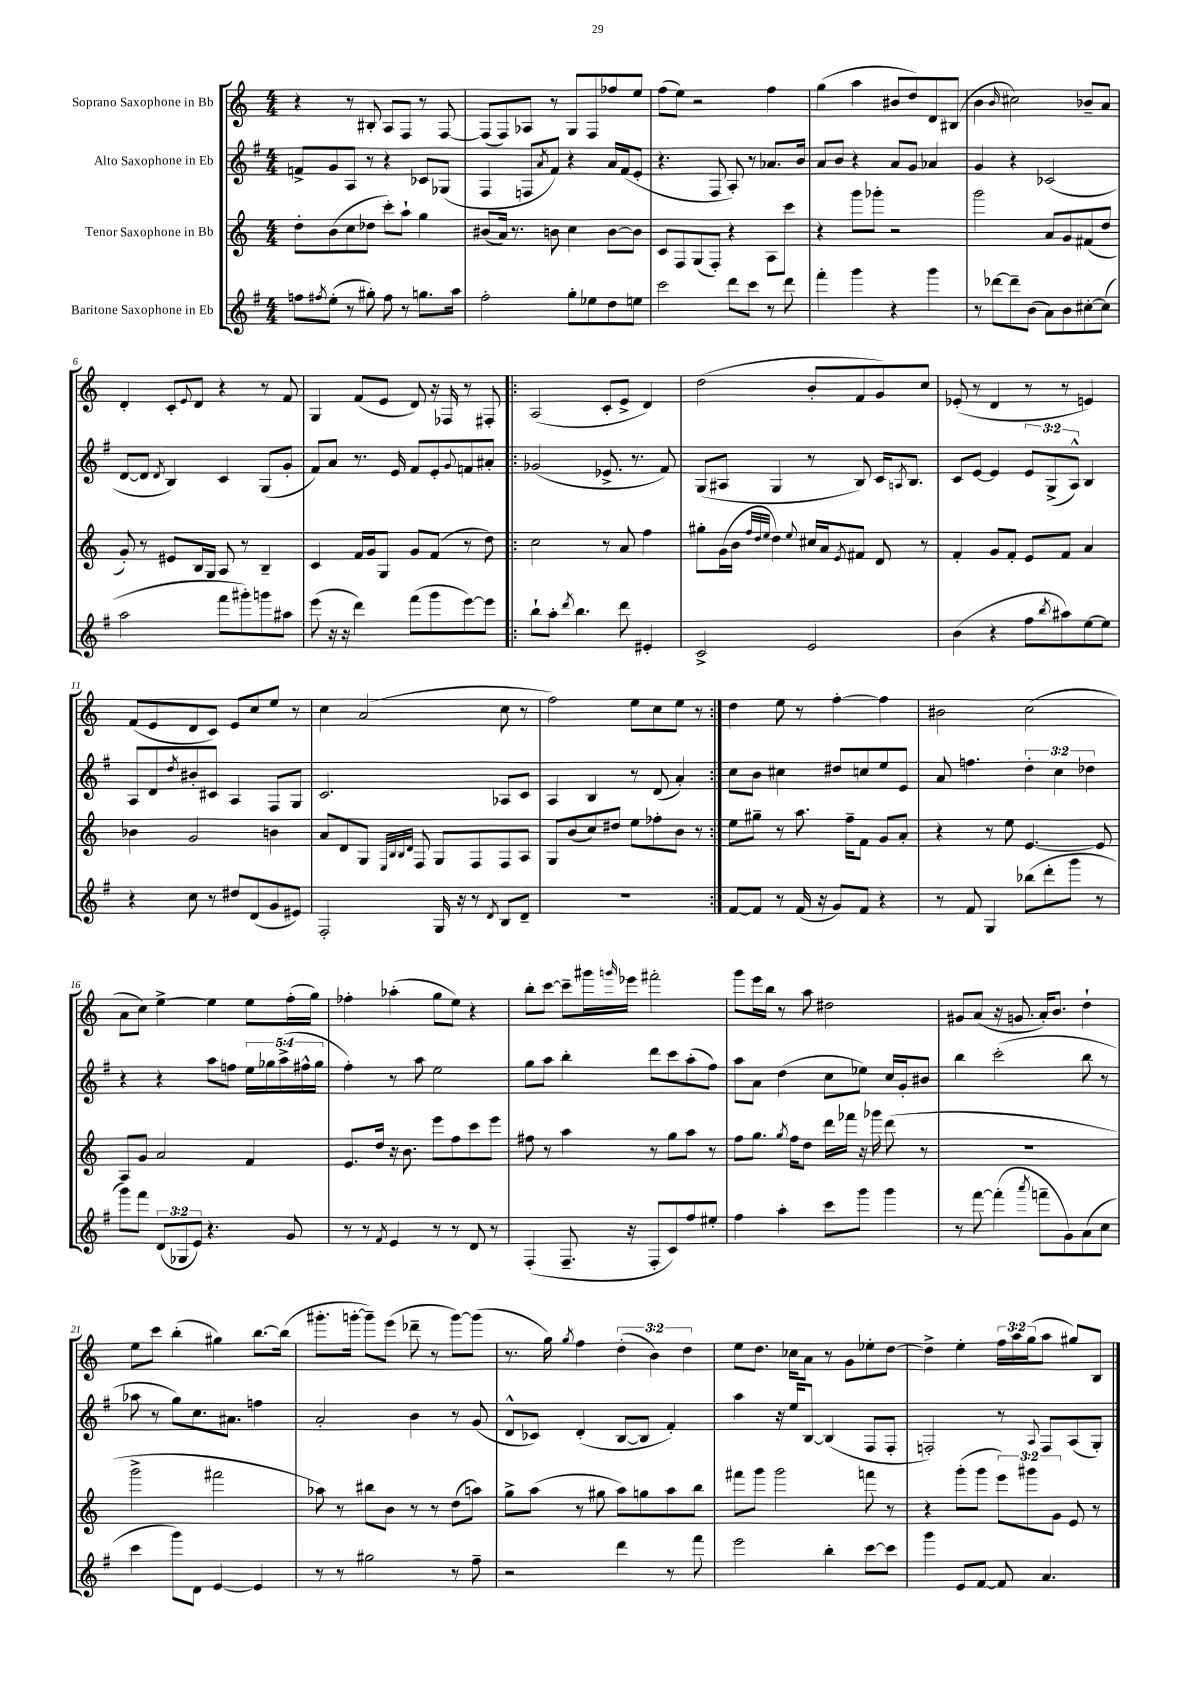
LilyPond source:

<<
\new StaffGroup <<
\new Staff = "s0" \with { instrumentName = "Soprano Saxophone in Bb" } {
    \clef treble \key c \major \numericTimeSignature \time 4/4 \override Staff.TupletNumber.text = #tuplet-number::calc-fraction-text
    r4 r8 bis8-. a8 f8 r8 f8~ |
    f8( f8) aes8 r8 g8 f8 fes''8 e''8 |
    f''8( e''8) r2 f''4 |
    g''4( a''4 bis'8 d''8) d'8 bis8( |
    b'4 \grace { b'16 } cis''2) bes'8-- a'8 |
    d'4-. c'8-. \appoggiatura { e'8 } d'8 r4 r8 f'8 |
    g4 f'8( e'8 d'8) r16 fes16 r8 fis8-. |
    \repeat volta 2 { a2( c'8-. e'8-> d'4) |
    d''2( b'8-. f'8 g'8) c''8 |
    ees'8-.( r8 d'4 r8 r8 e'4) |
    f'8( e'8 d'8 c'8) e'8 c''8 e''8 r8 |
    c''4 a'2( c''8 r8 |
    f''2) e''8 c''8 e''8 r8 | }
    d''4 e''8 r8 f''4~-. f''4 |
    bis'2 c''2( |
    a'8 c''8) e''4~-> e''4 e''8 f''16-.( g''16) |
    fes''4-. aes''4-.( g''8 e''8) r4 |
    b''8-. c'''8~ c'''8-- gis'''16 \grace { g'''16 } ees'''16 fis'''2-. |
    g'''8 e'''16 b''16 r8 a''8 dis''2 |
    gis'8 a'8( r16 g'8. a'16-.) b'8. d''4-! |
    e''8 c'''8 b''4-.( gis''4) b''8.~ b''16( |
    gis'''8.-. g'''16~-. g'''8--) e'''8( des'''8-- r8 g'''8~) g'''8( |
    r8. g''16) \acciaccatura { g''8 } f''4 \tuplet 3/2 { d''4-.( b'4) d''4 } |
    e''8 d''8. ces''16 a'8 r8 g'8 ees''8-. d''8~ |
    d''4-> e''4-. \tuplet 3/2 { f''16 a''16 g''16( } a''8 gis''8) b8 \bar "|." |
}
\new Staff = "s1" \with { instrumentName = "Alto Saxophone in Eb" } {
    \clef treble \key g \major \numericTimeSignature \time 4/4 \override Staff.TupletNumber.text = #tuplet-number::calc-fraction-text
    f'8-> g'8 a8 r8 r4 ces'8 ges8( |
    fis4 f8 \acciaccatura { a'8 } fis'8) r4 a'16 fis'16( e'8-. |
    r4. fis8 a8-.) r8 aes'8. b'16 |
    a'8 b'8 r4 a'8 g'8 aes'4 |
    g'4 r4 ces'2( |
    d'8~ d'8 \acciaccatura { d'8 } b4) c'4 g8( g'8-. |
    fis'8) a'8 r8. e'16 fis'8 e'8-. \appoggiatura { g'8 } f'8 ais'8-. |
    \repeat volta 2 { ges'2( ees'8.-> r8. fis'8) |
    g8( ais8 g4 r8 b8) c'16 \acciaccatura { a8 } b8. |
    c'8 e'8~ e'4 \tuplet 3/2 { e'8 g8->( a8-^) } b4 |
    a8 d'8 \acciaccatura { d''8 } bis'8-. cis'8 a4 fis8 g8 |
    c'2. aes8 c'8 |
    a4 b4 r8 d'8( a'4-.) | }
    c''8 b'8 cis''4 dis''8 c''8 e''8 e'8 |
    a'8 f''4. \tuplet 3/2 { d''4-. c''4 des''4 } |
    r4 r4 a''8 f''8 \tuplet 5/4 { e''16 ges''16 a''16->( fis''16-^ ges''16 } |
    fis''4-.) r8 a''8 e''2 |
    g''8 a''8 b''4-. d'''8 c'''8 a''8-.( fis''8) |
    a''8 a'8 d''4( c''8 ees''8) c''16 g'16-. bis'8 |
    b''4 c'''2-.( b''8 r8 |
    aes''8 r8 g''8) c''8. ais'8. f''4 |
    a'2-. b'4 r8 g'8( |
    d'8-^ ces'8) d'4-.( b8~ b8 fis'4-.) |
    a''4 r16 e''16 b8~ b4( fis8 fis8-. |
    f2-.) r8 \appoggiatura { a8 } f8 a8( g8-.) \bar "|." |
}
\new Staff = "s2" \with { instrumentName = "Tenor Saxophone in Bb" } {
    \clef treble \key c \major \numericTimeSignature \time 4/4 \override Staff.TupletNumber.text = #tuplet-number::calc-fraction-text
    d''8-. b'8( c''8 des''8 c'''8-.) a''8-! g''4 |
    bis'8( a'16) r8. b'8 c''4 b'8~ b'8 |
    c'8 f8 g8( f8-.) r4 a8 c'''8 |
    r4 g'''8 ges'''8-. r2 |
    g'''2 a'8 g'8 fis'8( d''8 |
    g'8-.) r8 eis'8 b16 g16 a8 r8 b4-- |
    c'4 f'16 g'16 g8 g'8 f'8( r8 d''8) |
    \repeat volta 2 { c''2 r8 a'8 f''4 |
    gis''8-. g'16( b'16 \grace { f''32 d''32 e''32 } d''4) \appoggiatura { e''8 } cis''16 a'16 \acciaccatura { e'8 } fis'8 d'8 r8 |
    f'4-. g'8 f'8-. e'8 f'8 a'4 |
    bes'4 g'2 b'4 |
    a'8 d'8 g8 \grace { e32 b32 b32 d'32 } f8 g8 f8 f8 a8 |
    g8 b'8( c''8) dis''8 e''8 fes''8-. b'8 r8 | }
    e''8 gis''8-- r8 a''8. f''16-- f'8 g'8 a'8-. |
    r4 r8 e''8 e'4.~ e'8 |
    a8 g'8 a'2 f'4 |
    e'8. d''16 r16 b'8. e'''8 f''8 c'''8 e'''8 |
    fis''8 r8 a''4 r8 g''8 a''8 r8 |
    f''8 g''8. \acciaccatura { g''8 } f''16 d''8 d'''16 fes'''16 r16 ges'''16 d'''8( r8 |
    R1 |
    g'''2-> fis'''2 |
    aes''8) r8 bis''8 b'8 r8 r8 d''8( a''8) |
    g''8-> a''8( r8 gis''8 a''8) g''8 a''8 b''8 |
    fis'''8 g'''8 g'''2 f'''8 r8 |
    r4 g'''8-.( g'''8 \tuplet 3/2 { e'''8) gis'''8 g'8 } e'8 r8 \bar "|." |
}
\new Staff = "s3" \with { instrumentName = "Baritone Saxophone in Eb" } {
    \clef treble \key g \major \numericTimeSignature \time 4/4 \override Staff.TupletNumber.text = #tuplet-number::calc-fraction-text
    f''8 \acciaccatura { fis''8 } e''8-.( r8 gis''8-.) fis''8 r8 g''8. a''16 |
    fis''2-. g''8-. ees''8 d''8 e''8 |
    c'''2 d'''8 c'''8 r8 d'''8 |
    fis'''4-. g'''4 r4 g'''4 |
    r8 des'''8~ des'''8-- b'8( a'8) b'8 cis''8~-. cis''8( |
    a''2 fis'''8 gis'''8-.) g'''8 ais''8 |
    e'''8( r16 r16 d'''4) fis'''8( g'''8 e'''8~) e'''8 |
    \repeat volta 2 { b''8-! a''8-. \acciaccatura { d'''8 } b''4. d'''8 eis'4-. |
    c'2-> e'2 |
    b'4( r4 fis''8 \acciaccatura { b''8 } ais''8) e''8~ e''8 |
    r4 c''8 r8 dis''8 d'8( g'8 eis'8) |
    fis2-. g16 r16 r8 \acciaccatura { d'8 } b8 d'8-- |
    R1 | }
    fis'8~ fis'8 r8 fis'16( r16 g'8) fis'8 r4 |
    r8 fis'8 g4 bes''8( d'''8-. g'''8 r8 |
    g'''8) fis'''8 \tuplet 3/2 { d'8( ges8 e'8) } r4. g'8 |
    r8 r8 \acciaccatura { fis'8 } e'4 r8 r8 d'8 r8 |
    fis4-.( fis8.-- r16 fis8-. c'8) fis''8 eis''8-. |
    fis''4 a''4-. c'''8 g'''8 g'''4 |
    r8 fis'''8~ fis'''4-.( \acciaccatura { a'''8 } f'''8-- g'8) a'8( c''8 |
    c'''4 g'''8) d'8 e'4~ e'4 |
    r8 r8 gis''2 r8 fis''8-- |
    r2 d'''4 r8 fis'''8 |
    e'''2 b''4-. c'''8~ c'''8 |
    g'''4 e'8 fis'8~ fis'8 a'4. \bar "|." |
}
>>
>>
